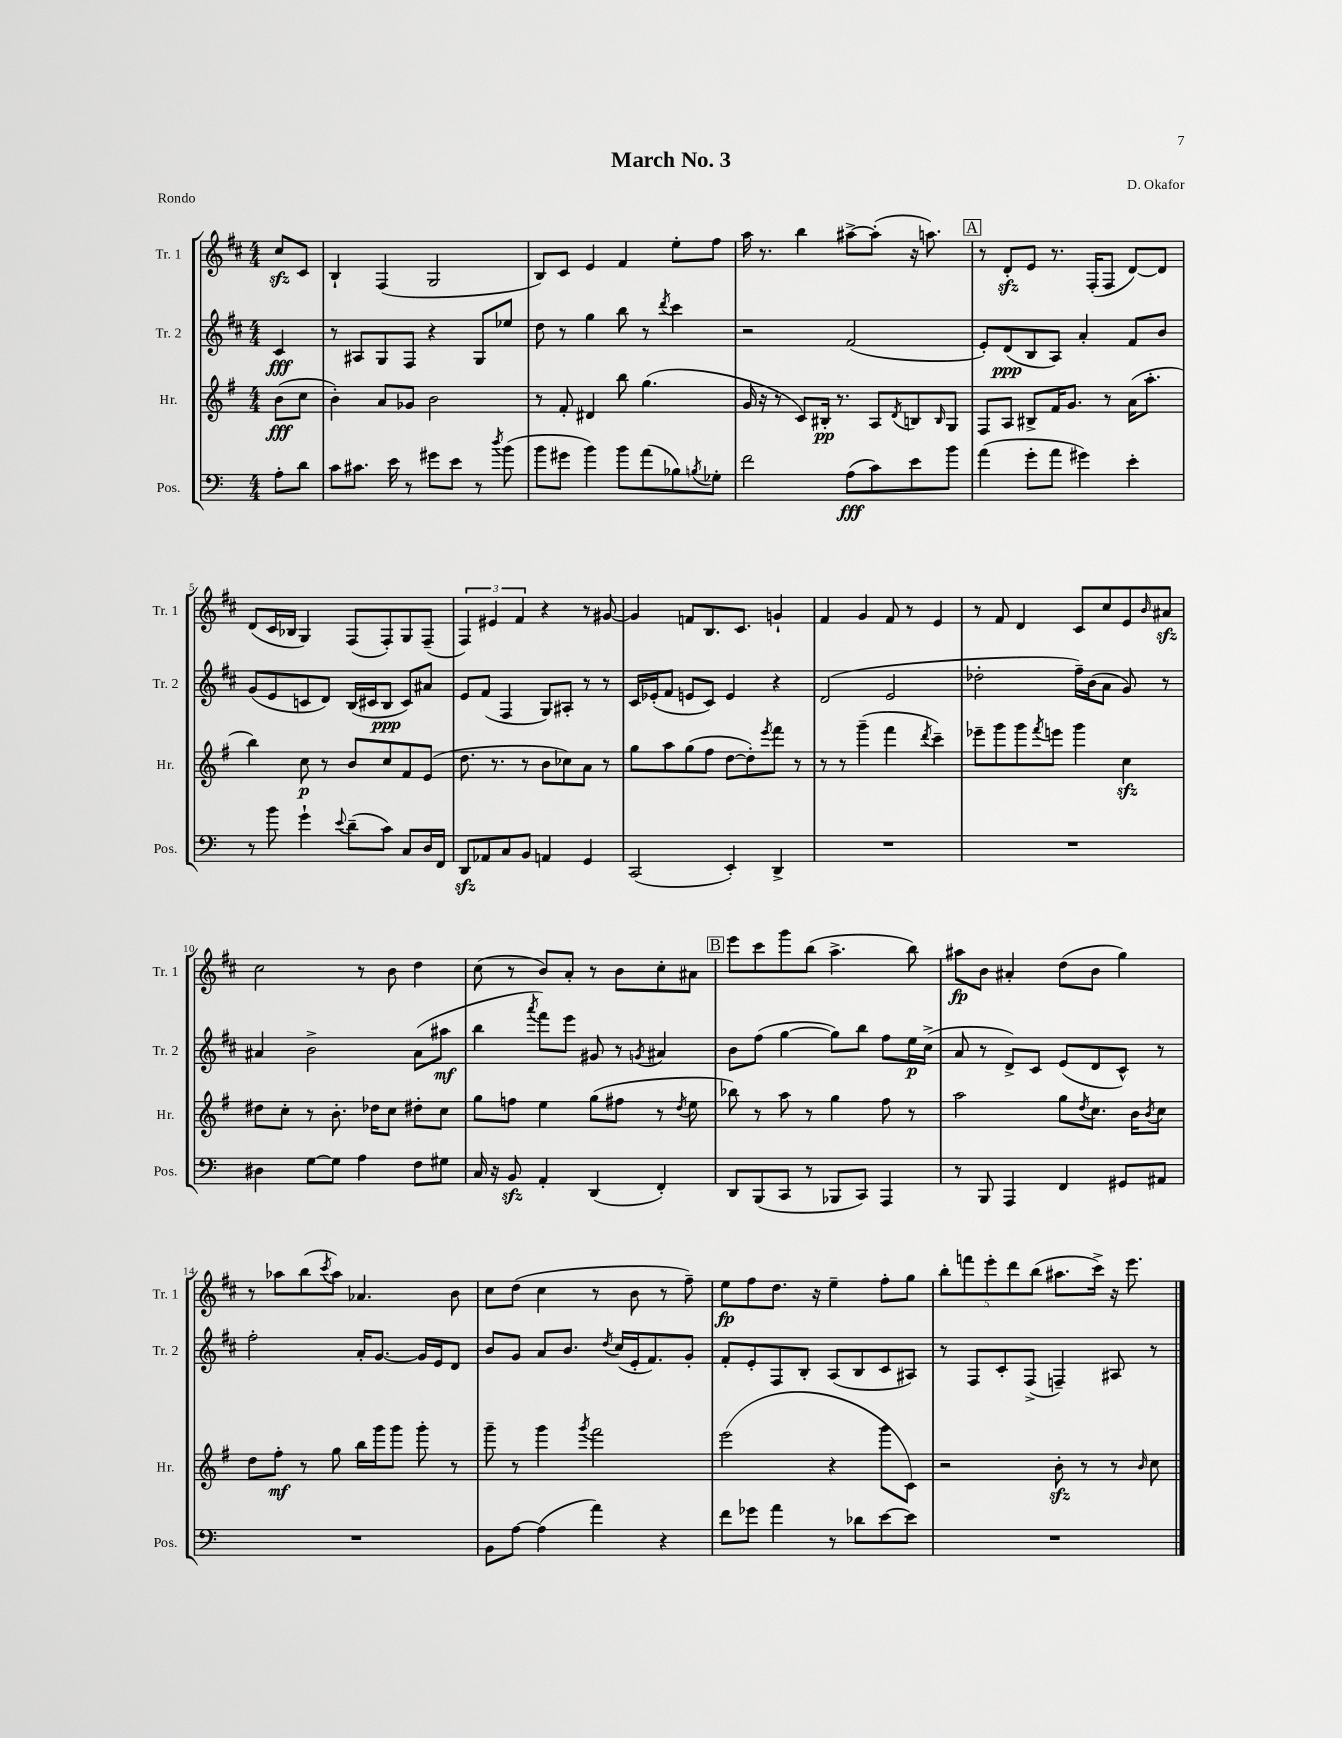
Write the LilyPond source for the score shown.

\header { title = "March No. 3" composer = "D. Okafor" piece = "Rondo" }
<<
\new StaffGroup <<
\new Staff = "s0" \with { instrumentName = "Tr. 1" shortInstrumentName = "Tr. 1" } {
    \clef treble \key d \major \numericTimeSignature \time 4/4 \partial 4
    cis''8\sfz cis'8 |
    b4-! fis4( g2 |
    b8) cis'8 e'4 fis'4 e''8-. fis''8 |
    a''16 r8. b''4 ais''8~-> ais''8-.( r16 a''8.) |
    \mark \markup { \box "A" } r8 d'8-.\sfz e'8 r8. fis16-.( fis8 d'8~) d'8 |
    d'8( cis'16 bes16 g4) fis8( fis8-.) g8 fis8--( |
    \tuplet 3/2 { fis4) eis'4 fis'4 } r4 r8 gis'8~ |
    gis'4 f'8 b8. cis'8. g'4-! |
    fis'4 g'4 fis'8 r8 e'4 |
    r8 fis'8 d'4 cis'8 cis''8 e'8 \grace { b'16 } ais'8\sfz |
    cis''2 r8 b'8 d''4 |
    cis''8( r8 b'8) a'8-. r8 b'8 cis''8-. ais'8 |
    \mark \markup { \box "B" } e'''8 cis'''8 g'''8 b''8( a''4.-> b''8) |
    ais''8\fp b'8 ais'4-. d''8( b'8 g''4) |
    r8 aes''8 b''8( \acciaccatura { cis'''8 } aes''8) aes'4. b'8 |
    cis''8 d''8( cis''4 r8 b'8 r8 fis''8--) |
    e''8\fp fis''8 d''8. r16 e''4-- fis''8-. g''8 |
    \tuplet 5/4 { b''8-. f'''8 e'''8-. d'''8 b''8( } ais''8. cis'''16->) r16 e'''8. \bar "|." |
}
\new Staff = "s1" \with { instrumentName = "Tr. 2" shortInstrumentName = "Tr. 2" } {
    \clef treble \key d \major \numericTimeSignature \time 4/4 \partial 4
    cis'4\fff |
    r8 ais8 g8 fis8 r4 g8 ees''8 |
    d''8 r8 g''4 b''8 r8 \acciaccatura { d'''8 } cis'''4 |
    r2 fis'2( |
    \mark \markup { \box "A" } e'8-.) d'8\ppp( b8 a8) a'4-. fis'8 b'8 |
    g'8( e'8 c'8 d'8) b16( cis'16 b8\ppp cis'8) ais'8 |
    e'8 fis'8( fis4 g8) ais8-. r8 r8 |
    cis'16 ees'16-.( fis'8 e'8 cis'8) e'4 r4 |
    d'2( e'2 |
    des''2-. fis''16--) b'16( a'8 g'8) r8 |
    ais'4 b'2-> ais'8( ais''8\mf |
    b''4 \acciaccatura { a'''8 } fis'''8) e'''8 gis'8 r8 \acciaccatura { g'8 } ais'4 |
    \mark \markup { \box "B" } b'8 fis''8( g''4~ g''8) b''8 fis''8 e''16\p cis''16->( |
    a'8 r8 d'8->) cis'8 e'8( d'8 cis'8-^) r8 |
    fis''2-. a'16-. g'8.~ g'16 e'16 d'8 |
    b'8 g'8 a'8 b'8. \acciaccatura { d''8 } cis''16( e'16-. fis'8.) g'8-. |
    fis'8-. e'8-. fis8 b8-. a8( b8 cis'8 ais8) |
    r8 fis8 cis'8-. fis8->( f4--) ais8 r8 \bar "|." |
}
\new Staff = "s2" \with { instrumentName = "Hr." shortInstrumentName = "Hr." } {
    \clef treble \key g \major \numericTimeSignature \time 4/4 \partial 4
    b'8\fff( c''8 |
    b'4-.) a'8 ges'8 b'2 |
    r8 fis'8-. dis'4 b''8 g''4.( |
    g'16 r16 r8 c'8) bis16-.\pp r8. a8 \acciaccatura { d'8 } b8 \grace { b16 } g8 |
    \mark \markup { \box "A" } fis8 a8 bis8-> fis'16 g'8. r8 a'16( a''8.-. |
    b''4) c''8\p r8 b'8 c''8 fis'8 e'8( |
    d''8. r8. r8 b'8 ces''8) a'8 r8 |
    g''8 a''8 g''8( fis''8 d''8~ d''8-.) \acciaccatura { e'''8 } fis'''8 r8 |
    r8 r8 g'''4--( fis'''4 \acciaccatura { d'''8 } c'''4--) |
    ees'''8-- g'''8 g'''8 \acciaccatura { fis'''8 } e'''8 g'''4 c''4\sfz |
    dis''8 c''8-. r8 b'8.-. des''16 c''8 dis''8-. c''8 |
    g''8 f''8 e''4 g''8( fis''8 r8 \acciaccatura { d''8 } e''8 |
    \mark \markup { \box "B" } bes''8) r8 a''8 r8 g''4 fis''8 r8 |
    a''2 g''8 \acciaccatura { d''8 } c''8. b'16 \acciaccatura { b'8 } c''8 |
    d''8 fis''8-.\mf r8 g''8 b''16 g'''16 g'''8 g'''8-. r8 |
    g'''8-- r8 g'''4 \acciaccatura { g'''8 } fis'''2 |
    e'''2( r4 g'''8 c'8) |
    r2 b'8-.\sfz r8 r8 \grace { b'16 } c''8 \bar "|." |
}
\new Staff = "s3" \with { instrumentName = "Pos." shortInstrumentName = "Pos." } {
    \clef bass \key c \major \numericTimeSignature \time 4/4 \partial 4
    a8-. d'8 |
    c'8 cis'8. e'16 r8 gis'8 e'8 r8 \acciaccatura { d''8 } b'8( |
    b'8 gis'8 b'4) b'8 a'8( bes8) \acciaccatura { b8 } ges8-. |
    f'2 a8\fff( c'8) e'8 b'8 |
    \mark \markup { \box "A" } a'4( g'8-. a'8 gis'4) e'4-. |
    r8 b'8 g'4-! \appoggiatura { e'8 } d'8--( c'8) c8 d16 f,16 |
    d,8\sfz aes,8 c8 b,8 a,4 g,4 |
    c,2( e,4-.) d,4-> |
    R1 |
    R1 |
    dis4 g8~ g8 a4 f8 gis8 |
    c16 r16 b,8\sfz a,4-. d,4( f,4-.) |
    \mark \markup { \box "B" } d,8 b,,8( c,8 r8 bes,,8 c,8) a,,4 |
    r8 b,,8 a,,4 f,4 gis,8 ais,8 |
    R1 |
    b,8 a8~ a4( a'4) r4 |
    f'8 ges'8 a'4 r8 des'8 e'8~ e'8 |
    R1 \bar "|." |
}
>>
>>
